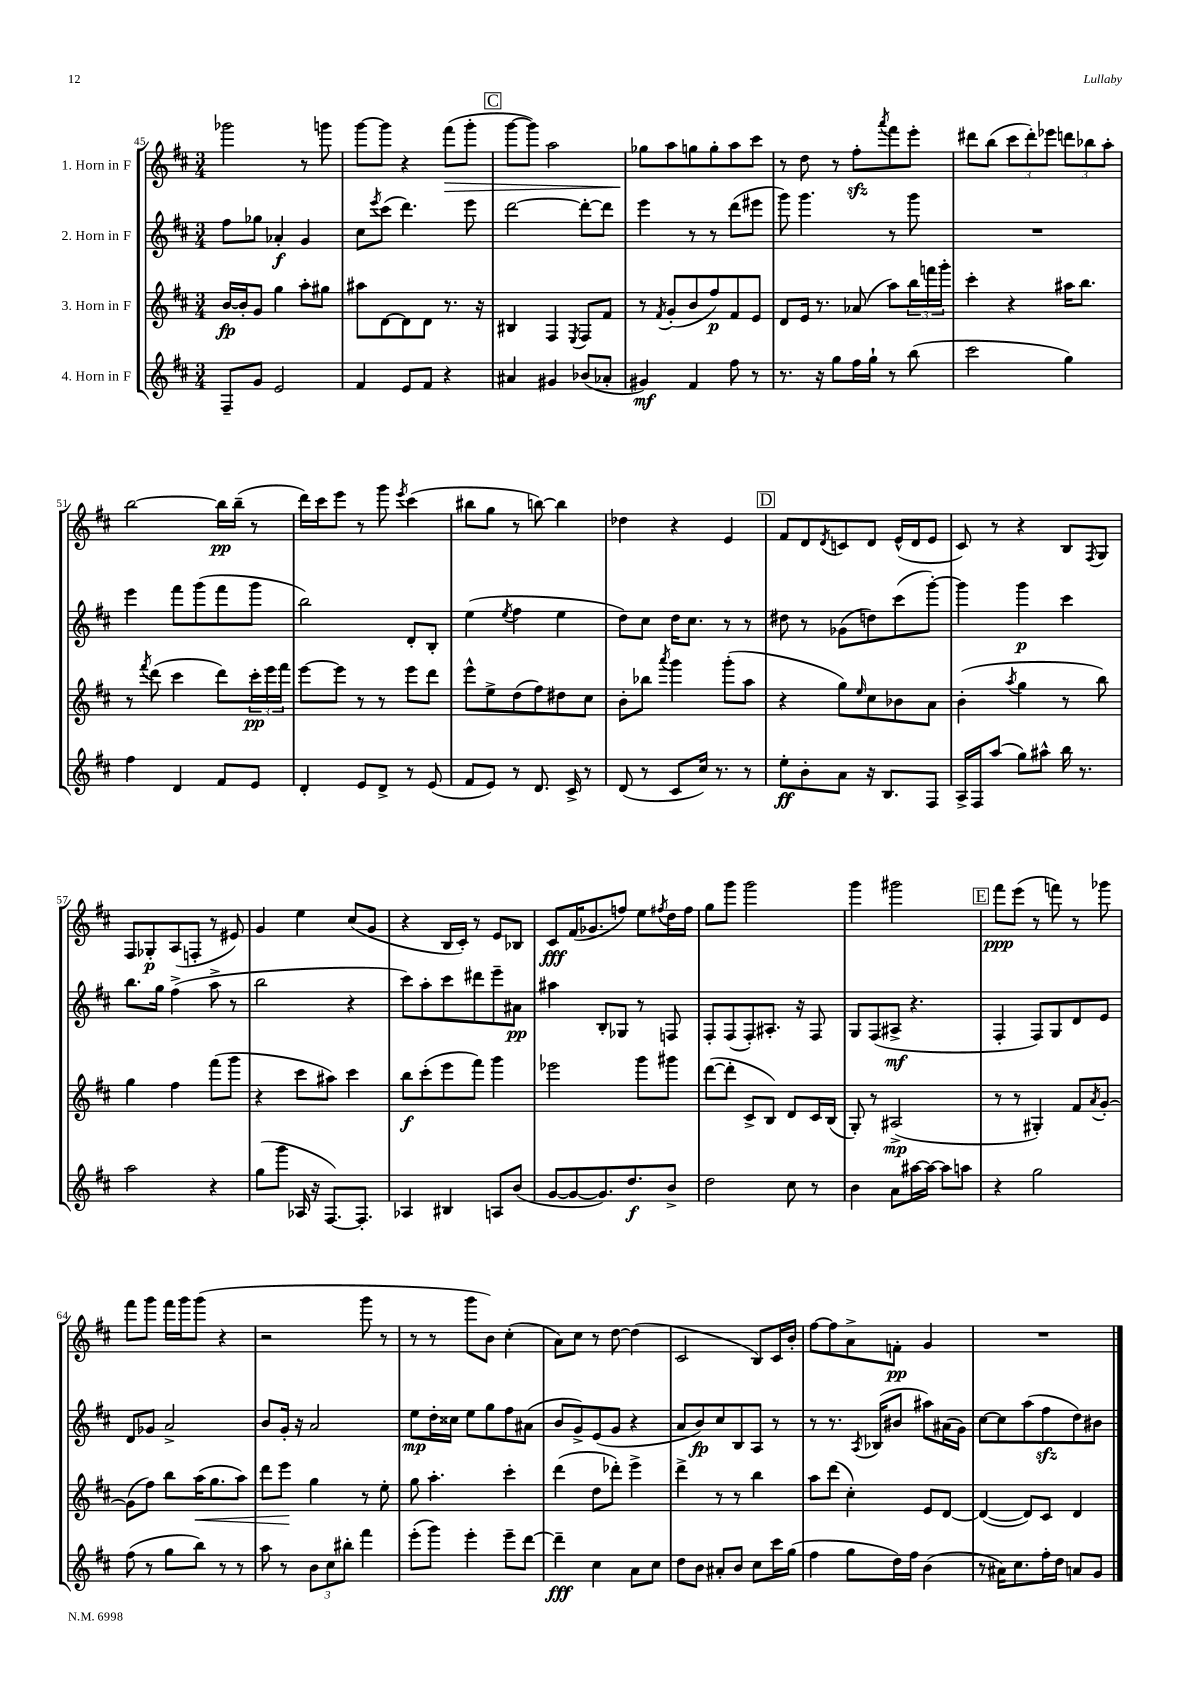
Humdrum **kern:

**kern	**kern	**kern	**kern
*staff4	*staff3	*staff2	*staff1
*clefG2	*clefG2	*clefG2	*clefG2
*k[f#c#]	*k[f#c#]	*k[f#c#]	*k[f#c#]
*M3/4	*M3/4	*M3/4	*M3/4
8F#~	[16b	8ff#	2ggg-
.	16b']	.	.
8g	8g	8gg-	.
2e	4gg	4a-'	.
.	8aa'	4g	8r
.	8gg#	.	8ggg
=	=	=	=
4f#	8aa#	8cc#	[8ggg
.	.	8qeee	.
.	[8d	(8ccc#	8ggg]
8e	8d]	4.ddd)	4r
8f#	8d	.	.
4r	8.r	.	(8fff#
.	.	8eee	8ggg'
.	16r	.	.
=	=	=	=
4a#	4B#	[2ddd	[8ggg
.	.	.	8ggg])
4g#	4F#	.	2aa
.	8qE	.	.
(8b-	8F#	8ddd'_	.
8a-'	8f#	8ddd]	.
=	=	=	=
4g#)	8r	4eee	8gg-
.	8qf#	.	.
.	(8g'	.	8aa
4f#	8b	8r	8gg
.	8ff#)	8r	8gg'
8ff#	8f#	(8ddd	8aa
8r	8e	8eee#	8ccc#
=	=	=	=
8.r	8d	8ggg)	8r
.	16e	4.ggg	8dd
16r	8.r	.	.
8gg	.	.	8r
16ff#	(8a-	.	8ff#'
16gg`	.	.	.
.	.	.	8qaaa
8r	8aa)	8r	8fff#
(8bb	24bb	8ggg	8eee'
.	24fff	.	.
.	24ggg'	.	.
=	=	=	=
2ccc#	4ccc#'	2.r	8ddd#
.	.	.	(8bb
.	4r	.	12ccc#
.	.	.	12ddd#')
.	.	.	12eee-
4gg)	16aa#	.	12ddd
.	8.bb	.	.
.	.	.	12bb-
.	.	.	12aa'
=	=	=	=
4ff#	8r	4eee	[2bb
.	8qfff#	.	.
.	(8ddd	.	.
4d	4ccc#	8fff#	.
.	.	(8ggg	.
8f#	8ddd)	8fff#	16bb]
.	.	.	(16bb~
8e	24ccc#'	8ggg	8r
.	24eee	.	.
.	24fff#	.	.
=	=	=	=
4d'	[8eee	2bb)	16ddd)
.	.	.	16ccc#
.	8eee]	.	8eee
8e	8r	.	8r
8d^	8r	.	8ggg
.	.	.	8qeee
8r	8eee	8d'	(4ccc#
(8e	8ddd	8B'	.
=	=	=	=
8f#	8eee^^	(4ee	8bb#
8e)	8ee^	.	8gg
.	.	8qee	.
8r	(8dd	4ff#	8r
8.d	8ff#)	.	[8bb)
.	8dd#	4ee	4bb]
16c#^	.	.	.
8r	8cc#	.	.
=	=	=	=
(8d	8b'	8dd)	4dd-
8r	8bb-	8cc#	.
.	8qaaa	.	.
8c#	4ggg	16dd	4r
.	.	8.cc#	.
16cc#)	.	.	.
8.r	.	.	.
.	(8ggg'	8r	4e
8r	8aa	8r	.
=	=	=	=
8ee'	4r	8dd#	8f#
8b'	.	8r	8d
.	.	.	8qd
8a	8gg)	(8g-	8c
.	16qqee	.	.
16r	8cc#	8dd)	8d
8.B	.	.	.
.	8b-	(8ccc#	(16e^^
.	.	.	16d
8F#	8a	[8ggg')	8e
=	=	=	=
16A^	(4b'	4ggg]	8c#)
16F#	.	.	.
(8aa	.	.	8r
.	8qaa	.	.
8gg)	4gg	4ggg	4r
8aa#^^	.	.	.
16bb	8r	4ccc#	8B
8.r	.	.	.
.	.	.	8qF#
.	8bb)	.	8G
=	=	=	=
2aa	4gg	8.bb	8F#
.	.	.	8G-'
.	.	16gg	.
.	4ff#	(4ff#^	(8A
.	.	.	8F'
4r	(8fff#	8aa^	8r
.	8ggg	8r	8e#)
=	=	=	=
(8gg	4r	2bb	4g
8ggg	.	.	.
16A-	8ccc#	.	4ee
16r	.	.	.
[8.F#)	8aa#)	.	.
.	4ccc#	4r	(8cc#
8.F#']	.	.	.
.	.	.	8g
=	=	=	=
4A-	8bb	8ccc#)	4r
.	(8ccc#'	8aa'	.
4B#	8eee	8ccc#	16B
.	.	.	16c#')
.	8fff#)	8ddd#	8r
8A	4ggg	8eee~	8e
(8b	.	8a#	8B-
=	=	=	=
[8g	2eee-	4aa#	8c#
8g_	.	.	(16f#
.	.	.	8.g-
8.g])	.	8B'	.
.	.	8G-	8ff)
8.dd	.	.	.
.	8ggg	8r	8ee
.	.	.	8qff#
8b^	8ggg#	8F	16dd
.	.	.	16ff#
=	=	=	=
2dd	([8ddd	8F#'	8gg
.	8ddd']	(8F#	8ggg
.	8c#^	8F#')	2ggg
.	8B)	8.A#'	.
8cc#	8d	.	.
.	.	16r	.
8r	16c#	8F#	.
.	(16B	.	.
=	=	=	=
4b	8G')	8G	4ggg
.	8r	(8F#	.
8a	(2A#^	8A#^	2ggg#
[16aa#	.	4.r	.
16aa#_	.	.	.
8aa#]	.	.	.
8aa	.	.	.
=	=	=	=
4r	8r	4F#'	8fff#
.	8r	.	(8eee
2gg	4G#')	8F#)	8r
.	.	8G	8fff)
.	8f#	8d	8r
.	8qa	.	.
.	[8g'	8e	8ggg-
=	=	=	=
(8ff#	(8g]	8d	8fff#
8r	8ff#)	8g-	8ggg
8gg	8bb	2a^	16fff#
.	.	.	16ggg
8bb)	(16aa	.	(8ggg
.	8.gg	.	.
8r	.	.	4r
8r	8aa)	.	.
=	=	=	=
8aa	8ddd	8b	2r
8r	8eee	16g'	.
.	.	16r	.
12b	4gg	2a	.
12cc#	.	.	.
12bb#'	.	.	.
4fff#	8r	.	8ggg
.	8ee'	.	8r
=	=	=	=
(8eee'	8gg	8ee	8r
8ggg)	4.aa'	16dd'	8r
.	.	16cc##	.
4eee'	.	8ee	8ggg
.	.	8gg	8b)
8eee~	4ccc#'	8ff#	(4cc#'
[8ddd	.	(8a#	.
=	=	=	=
4ddd~]	(4ddd	8b	8a)
.	.	8g^)	8cc#
4cc#	8dd	(8e	8r
.	8ddd-')	8g	[8dd
8a	4eee^	4r	(4dd]
8cc#	.	.	.
=	=	=	=
8dd	4ddd^	8a	2c#
8b	.	8b)	.
8a#'	8r	8cc#	.
8b	8r	8B	.
8cc#	4bb	8A	8B)
16ccc#	.	8r	16c#
(16gg	.	.	16b'
=	=	=	=
4ff#	8aa	8r	[8ff#
.	(8ddd	8.r	8ff#]
8gg	4cc#')	.	8a^
.	.	8qA	.
.	.	(16B-	.
16dd)	.	8b#	8f'
16ff#	.	.	.
(4b	8e	8aa#)	4g
.	[8d	(16a#	.
.	.	16g)	.
=	=	=	=
8r	(4d_	[8cc#	2.r
16a#)	.	8cc#]	.
8.cc#	.	.	.
.	8d])	(8aa	.
16ff#'	8c#	8ff#	.
16dd	.	.	.
8a	4d	8dd)	.
8g	.	8b#	.
==	==	==	==
*-	*-	*-	*-
